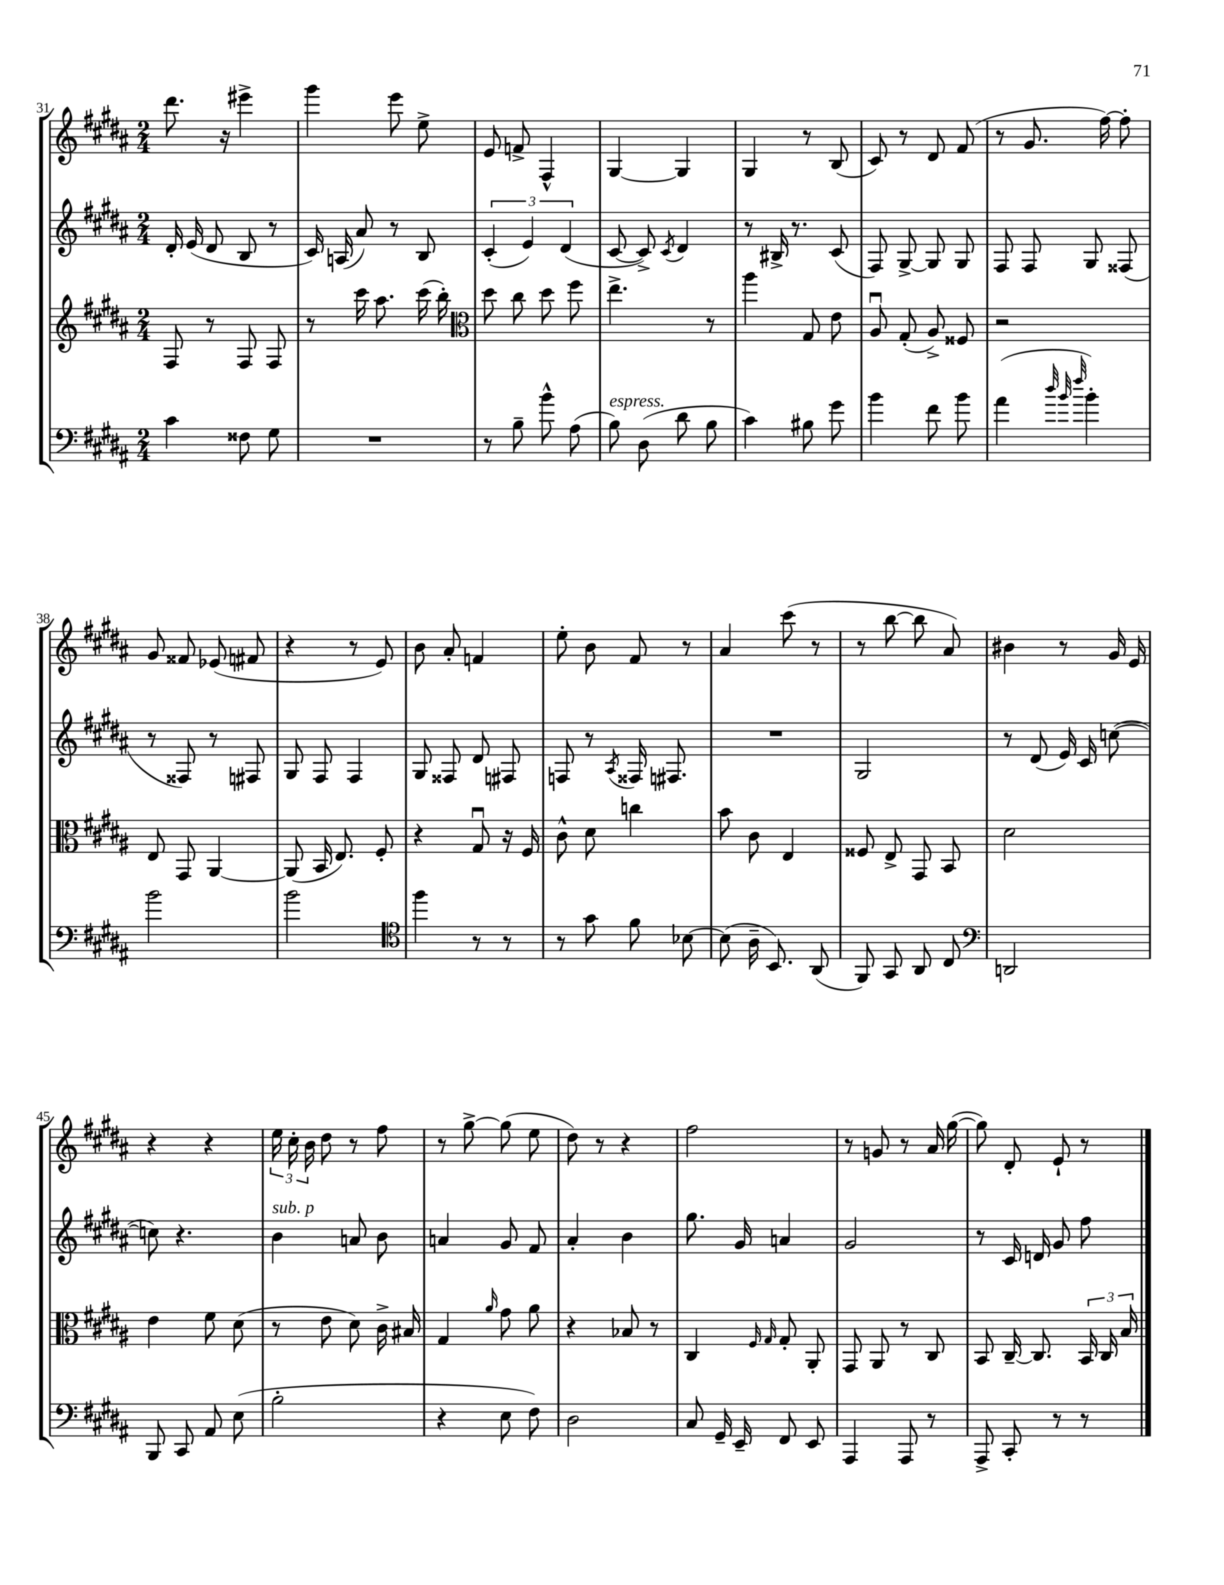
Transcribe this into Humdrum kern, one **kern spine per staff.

**kern	**kern	**kern	**kern
*staff4	*staff3	*staff2	*staff1
*clefF4	*clefG2	*clefG2	*clefG2
*k[f#c#g#d#a#]	*k[f#c#g#d#a#]	*k[f#c#g#d#a#]	*k[f#c#g#d#a#]
*M2/4	*M2/4	*M2/4	*M2/4
4c#	8F#	16d#'	8.ddd#
.	.	(16e	.
.	8r	8d#	.
.	.	.	16r
8F##	8F#	8B	4eee#^
8G#	8F#	8r	.
=	=	=	=
2r	8r	16c#)	4ggg#
.	.	(16A	.
.	16ccc#	8a#)	.
.	8.aa#	.	.
.	.	8r	8eee
.	(16ccc#	8B	8ee^
.	16bb')	.	.
=	=	=	=
*	*clefC3	*	*
8r	8dd#	(6c#'	8e
8B~	8cc#	.	8f^
.	.	6e)	.
8b^^	8dd#	.	4F#^^
.	.	(6d#	.
(8A#	8ff#	.	.
=	=	=	=
8B)	4.ee^	[8c#	[4G#
(8D#	.	8c#^])	.
.	.	8qc#	.
8d#	.	4d#	4G#]
8B	8r	.	.
=	=	=	=
4c#)	4aa#	8r	4G#
.	.	16B#^	.
.	.	8.r	.
8B#	8G#	.	8r
8g#	8e	(8c#	(8B
=	=	=	=
4b	8A#u	8F#)	8c#)
.	(8G#'	[8G#^	8r
8f#	8A#^)	8G#]	8d#
8b	8F##	8G#	(8f#
=	=	=	=
(4a#	2r	8F#	8r
.	.	8F#	8.g#
32qqdd#	.	.	.
32qqb	.	.	.
32qqff#	.	.	.
4b')	.	8G#	.
.	.	.	[16ff#)
.	.	(8F##	8ff#']
=	=	=	=
2b	8E	8r	8g#
.	8GG#	8F##)	8f##
.	[4AA#	8r	(8e-
.	.	8F#	8f#
=	=	=	=
2b	(8AA#]	8G#	4r
.	16BB	8F#	.
.	8.E)	.	.
.	.	4F#	8r
.	8F#'	.	8e)
=	=	=	=
*clefC4	*	*	*
4ff#	4r	8G#	8b
.	.	8F##	8a#'
8r	8G#u	8d#	4f
8r	16r	8F#	.
.	16F#	.	.
=	=	=	=
8r	8c#^^	8F	8ee'
8g#	8d#	8r	8b
.	.	8qA#	.
8f#	4cc	16F##	8f#
.	.	8.F#	.
[8B-	.	.	8r
=	=	=	=
(8B-]	8b	2r	4a#
16A#~	8c#	.	.
8.BB)	.	.	.
.	4E	.	(8ccc#
(8AA#	.	.	8r
=	=	=	=
8FF#)	8F##	2G#	8r
8GG#	8E^	.	[8bb
8AA#	8GG#	.	8bb]
8C#	8BB	.	8a#)
=	=	=	=
*clefF4	*	*	*
2DD	2d#	8r	4b#
.	.	(8d#	.
.	.	16e)	8r
.	.	16c#	.
.	.	([8cc	16g#
.	.	.	16e
=	=	=	=
8BBB	4e	8cc])	4r
8CC#	.	4.r	.
8AA#	8f#	.	4r
(8E	(8d#	.	.
=	=	=	=
2B'	8r	4b	24ee
.	.	.	24cc#'
.	.	.	24b
.	8e	.	8dd#
.	8d#)	8a	8r
.	16c#^	8b	8ff#
.	16B#	.	.
=	=	=	=
4r	4G#	4a	8r
.	.	.	[8gg#^
.	16qqa#	.	.
8E	8g#	8g#	(8gg#]
8F#)	8a#	8f#	8ee
=	=	=	=
2D#	4r	4a#'	8dd#)
.	.	.	8r
.	8B-	4b	4r
.	8r	.	.
=	=	=	=
8C#	4C#	8.gg#	2ff#
16GG#~	.	.	.
16EE~	.	16g#	.
.	16qqF#	.	.
.	16qqG#	.	.
8FF#	8G#'	4a	.
8EE	8AA#'	.	.
=	=	=	=
4AAA#	8GG#	2g#	8r
.	8AA#	.	8g
8AAA#	8r	.	8r
8r	8C#	.	16a#
.	.	.	([16gg#
=	=	=	=
8AAA#^	8BB	8r	8gg#])
8CC#'	[16C#~	16c#	8d#'
.	8.C#]	16d	.
8r	.	8g#	8e`
8r	24BB	8ff#	8r
.	24C#	.	.
.	24B	.	.
==	==	==	==
*-	*-	*-	*-
